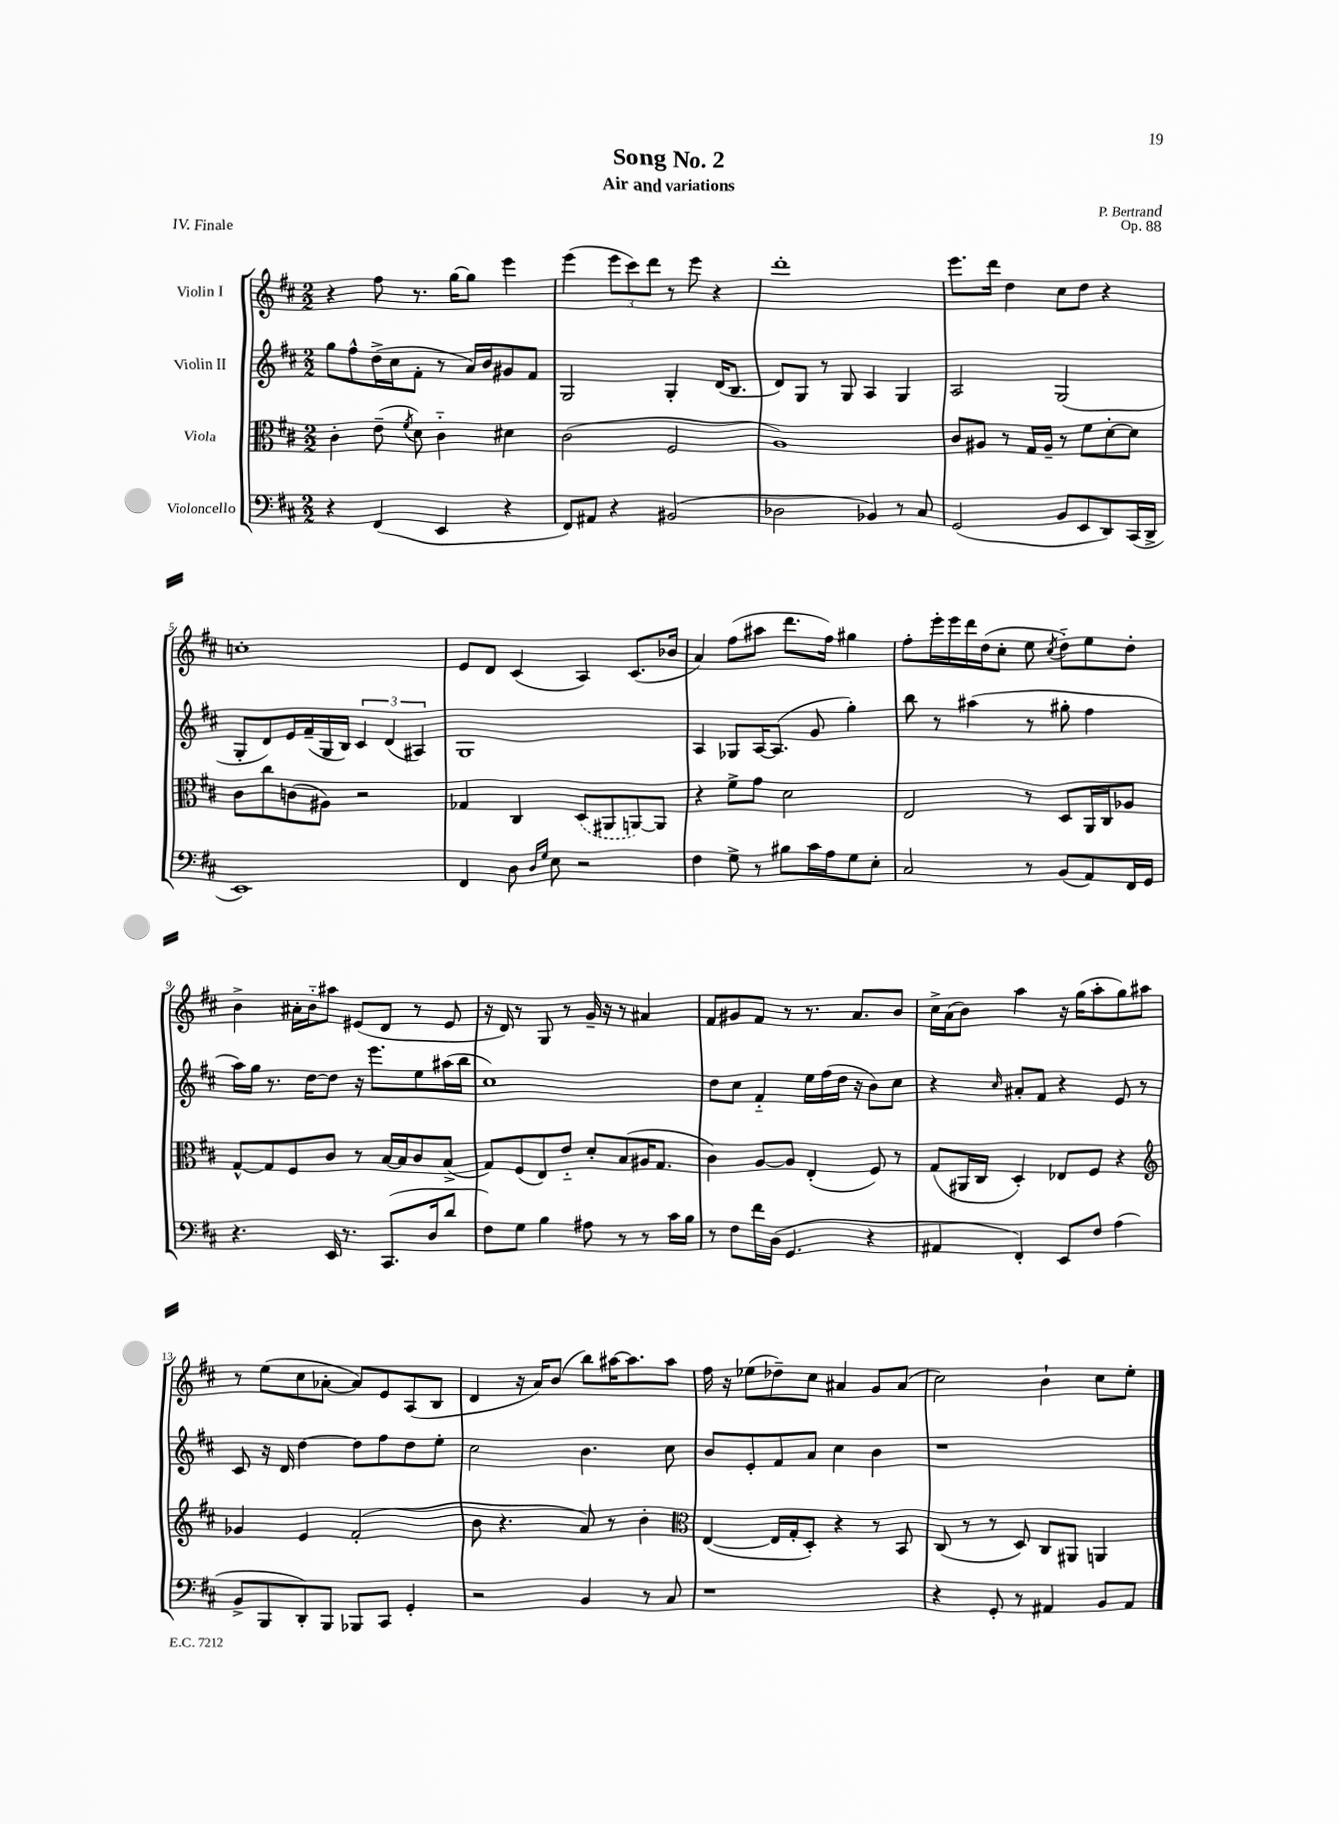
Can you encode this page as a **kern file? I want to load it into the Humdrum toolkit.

**kern	**kern	**kern	**kern
*part4	*part3	*part2	*part1
*staff4	*staff3	*staff2	*staff1
*I"Violoncello	*I"Viola	*I"Violin II	*I"Violin I
*clefF4	*clefC3	*clefG2	*clefG2
*k[f#c#]	*k[f#c#]	*k[f#c#]	*k[f#c#]
*M2/2	*M2/2	*M2/2	*M2/2
=1	=1	=1	=1
4r	4c#'\	8gg\L	4r
.	.	8ff#^^\	.
(4FF#/	(8e~\	(16dd^\L	8ff#\
.	.	16cc#\J	.
.	8qf#/	.	.
.	8d\)	8f#'\J	8.r
4EE/	4c#\	8r	.
.	.	.	[16gg\KL
.	.	16a/LL)	8gg\J]
.	.	16b/J	.
4r	4d#X\	8g#X/	4eee\
.	.	8f#/J	.
=2	=2	=2	=2
8FF#/L)	(2c#\	2G/	(4eee\
8AA#X/J	.	.	.
4r	.	.	12eee\L
.	.	.	12ccc#\)
.	.	.	12ddd\J
(2BB#X/	2F#/	4G'/	8r
.	.	.	8eee\
.	.	(16d/KL	4r
.	.	8.B/J	.
=3	=3	=3	=3
2D-X\	1A)	8d/L)	1ddd'
.	.	8G/J	.
.	.	8r	.
.	.	8G/	.
4BB-X/)	.	4A/	.
8r	.	4G/	.
8C#/	.	.	.
=4	=4	=4	=4
(2GG/	8c#/L	2A/	8.eee\L
.	8A#X/J	.	.
.	.	.	16ddd\Jk
.	8r	.	4dd\
.	16G/LL	.	.
.	16A#~/JJ	.	.
8BB/L	8r	(2G/	8cc#\L
8EE/	8f#\L	.	8dd\J
8DD/)	[8d'\	.	4r
(16CC#/L	8d\J]	.	.
16DD^/JJ	.	.	.
!!LO:LB:g=z
=5	=5	=5	=5
1EE)	8c#\L	8G'/L	1ccn'
.	8cc#\	8d/)	.
.	(8cn\	16e/L	.
.	.	(16f#~/	.
.	8A#X\J)	16G/	.
.	.	16B/JJ)	.
.	2r	6c#/	.
.	.	(6d/	.
.	.	6A#X/)	.
=6	=6	=6	=6
4FF#/	4G-X/	1G	8e/L
.	.	.	8d/J
8D\	4C#/	.	(4c#/
16qqD/LL	.	.	.
16qqG/JJ	.	.	.
8E\	.	.	.
2r	(8D/L	.	4A/)
.	8AA#X/	.	.
.	[8AAn/)	.	(8.c#/L
.	8AA/J]	.	.
.	.	.	16b-X/Jk
=7	=7	=7	=7
4F#\	4r	4A/	4a/)
8G^\	8f#^\L	8G-X/L	(8ff#\L
8r	8g\J	[16A/K	8aa#X\J
.	.	(8.A/J]	.
8B#X\L	2d\	.	8.ddd\L
16c#\L	.	8g/	.
16A\J	.	.	16ff#\Jk)
8G\	.	4gg'\)	4gg#X\
8E'\J	.	.	.
=8	=8	=8	=8
2C#/	2E/	8bb\	8ff#'\L
.	.	8r	16eee'\L
.	.	.	16eee\
.	.	(4aa#X\	16ddd\
.	.	.	(16dd\J
.	.	.	8cc#'\J
8r	8r	8r	8ee\
.	.	.	8qcc#/
(8BB/L	8D/L	8gg#X'\	8dd\L)
8AA/)	16AA/L	4ff#\	8ee\
.	16C#/J	.	.
16FF#/L	8A-X/J	.	8dd'\J
16GG/JJ	.	.	.
!!LO:LB:g=z
=9	=9	=9	=9
4.r	[8G^^/L	16aa\LL)	4b^\
.	.	16gg\JJ	.
.	8G/]	8.r	.
.	8F#/	.	16a#X'\LL
.	.	[16dd\KL	16b\J
16EE/	8c#/J	8dd\J]	8aa#X\J
8.r	.	.	.
.	8r	16r	(8e#X/L
.	.	8.eee\L	.
(8.CC#/L	[16B/LL	.	8d/J
.	16B/J]	.	.
.	8c#/	8ee\	8r
16D/k	.	.	.
8d/J	(8B^/J	(16aa#X\L	8e#/
.	.	16bb\JJ	.
=10	=10	=10	=10
8F#\L)	8G/L)	1cc#)	16r
.	.	.	16d/)
8G\J	(8F#/	.	8r
4B\	8E/)	.	8G/
.	8e/J	.	8r
8A#X\	8d'/L	.	16g~/
.	.	.	16r
8r	(8B/	.	8r
8r	16A#X/K	.	4a#X/
.	8.G/J	.	.
16c#\LL	.	.	.
16B\JJ	.	.	.
=11	=11	=11	=11
8r	4c#\)	8dd\L	8f#/L
8F#\L	.	8cc#\J	8g#X/
16f#\L	[8A/L	4f#/	8f#/J
(16D\JJ	.	.	.
4.GG/	8A/J]	.	8r
.	(4E'/	16ee\LL	8.r
.	.	(16ff#\	.
.	.	16dd\JJ	.
.	.	16r	8.a/L
4r	8F#/)	8b\L)	.
.	8r	8cc#\J	8b/J
=12	=12	=12	=12
4AA#X/	(8G/L	4r	16cc#^\LL
.	.	.	(16a\J
.	16AA#X/L	.	8b\J)
.	16C#/JJ	.	.
.	.	16qqcc#/	.
4FF#'/)	4D'/)	8a#X'/L	4aa\
.	.	8f#/J	.
8EE/L	8E-X/L	4r	16r
.	.	.	(16gg\KL
8F#/J	8F#/J	.	8aa'\
(4A\	4r	8e/	8gg\)
.	.	8r	8aa#X\J
!!LO:LB:g=z
=13	=13	=13	=13
*	*clefG2	*	*
8BB^/L	4g-X/	8c#/	8r
8BBB/	.	16r	(8ee\L
.	.	16d/	.
8DD'/)	4e/	[4dd\	8cc#\
8BBB/J	.	.	[8a-X'\J
8BBB-X/L	(2f#'/	8dd\L]	8a-/L])
8CC#/J	.	8ff#\	8e/
4GG'/	.	8dd\	(8A/
.	.	8ee'\J	8B/J
=14	=14	=14	=14
2r	8b\	2cc#\	4d/
.	4.r	.	.
.	.	.	16r
.	.	.	16a/KL)
.	.	.	(8b/J
4BB/	8a/)	4.b\	8bb\L)
.	8r	.	[16aa#X\K
.	.	.	8.aa#\]
8r	4b'\	.	.
8C#/	.	8cc#\	8aa#\J
=15	=15	=15	=15
*	*clefC3	*	*
1r	([4E/	8b/L	16ff#\
.	.	.	16r
.	.	8e'/	(8ee-X\L
.	16E/LL]	8f#/	8dd-X~\)
.	16G'/J	.	.
.	8D'/J)	8a/J	8cc#\J
.	4r	4cc#\	4a#X/
.	8r	4b\	8g/L
.	8BB/	.	(8a#/J
=16	=16	=16	=16
4r	(8C#/	1r	2cc#\)
.	8r	.	.
8GG'/	8r	.	.
8r	8D/)	.	.
4AA#X/	8C#/L	.	4b`\
.	8AA#X/J	.	.
8BB/L	4AAn/	.	8cc#\L
8AA#/J	.	.	8ee'\J
==	==	==	==
*-	*-	*-	*-
